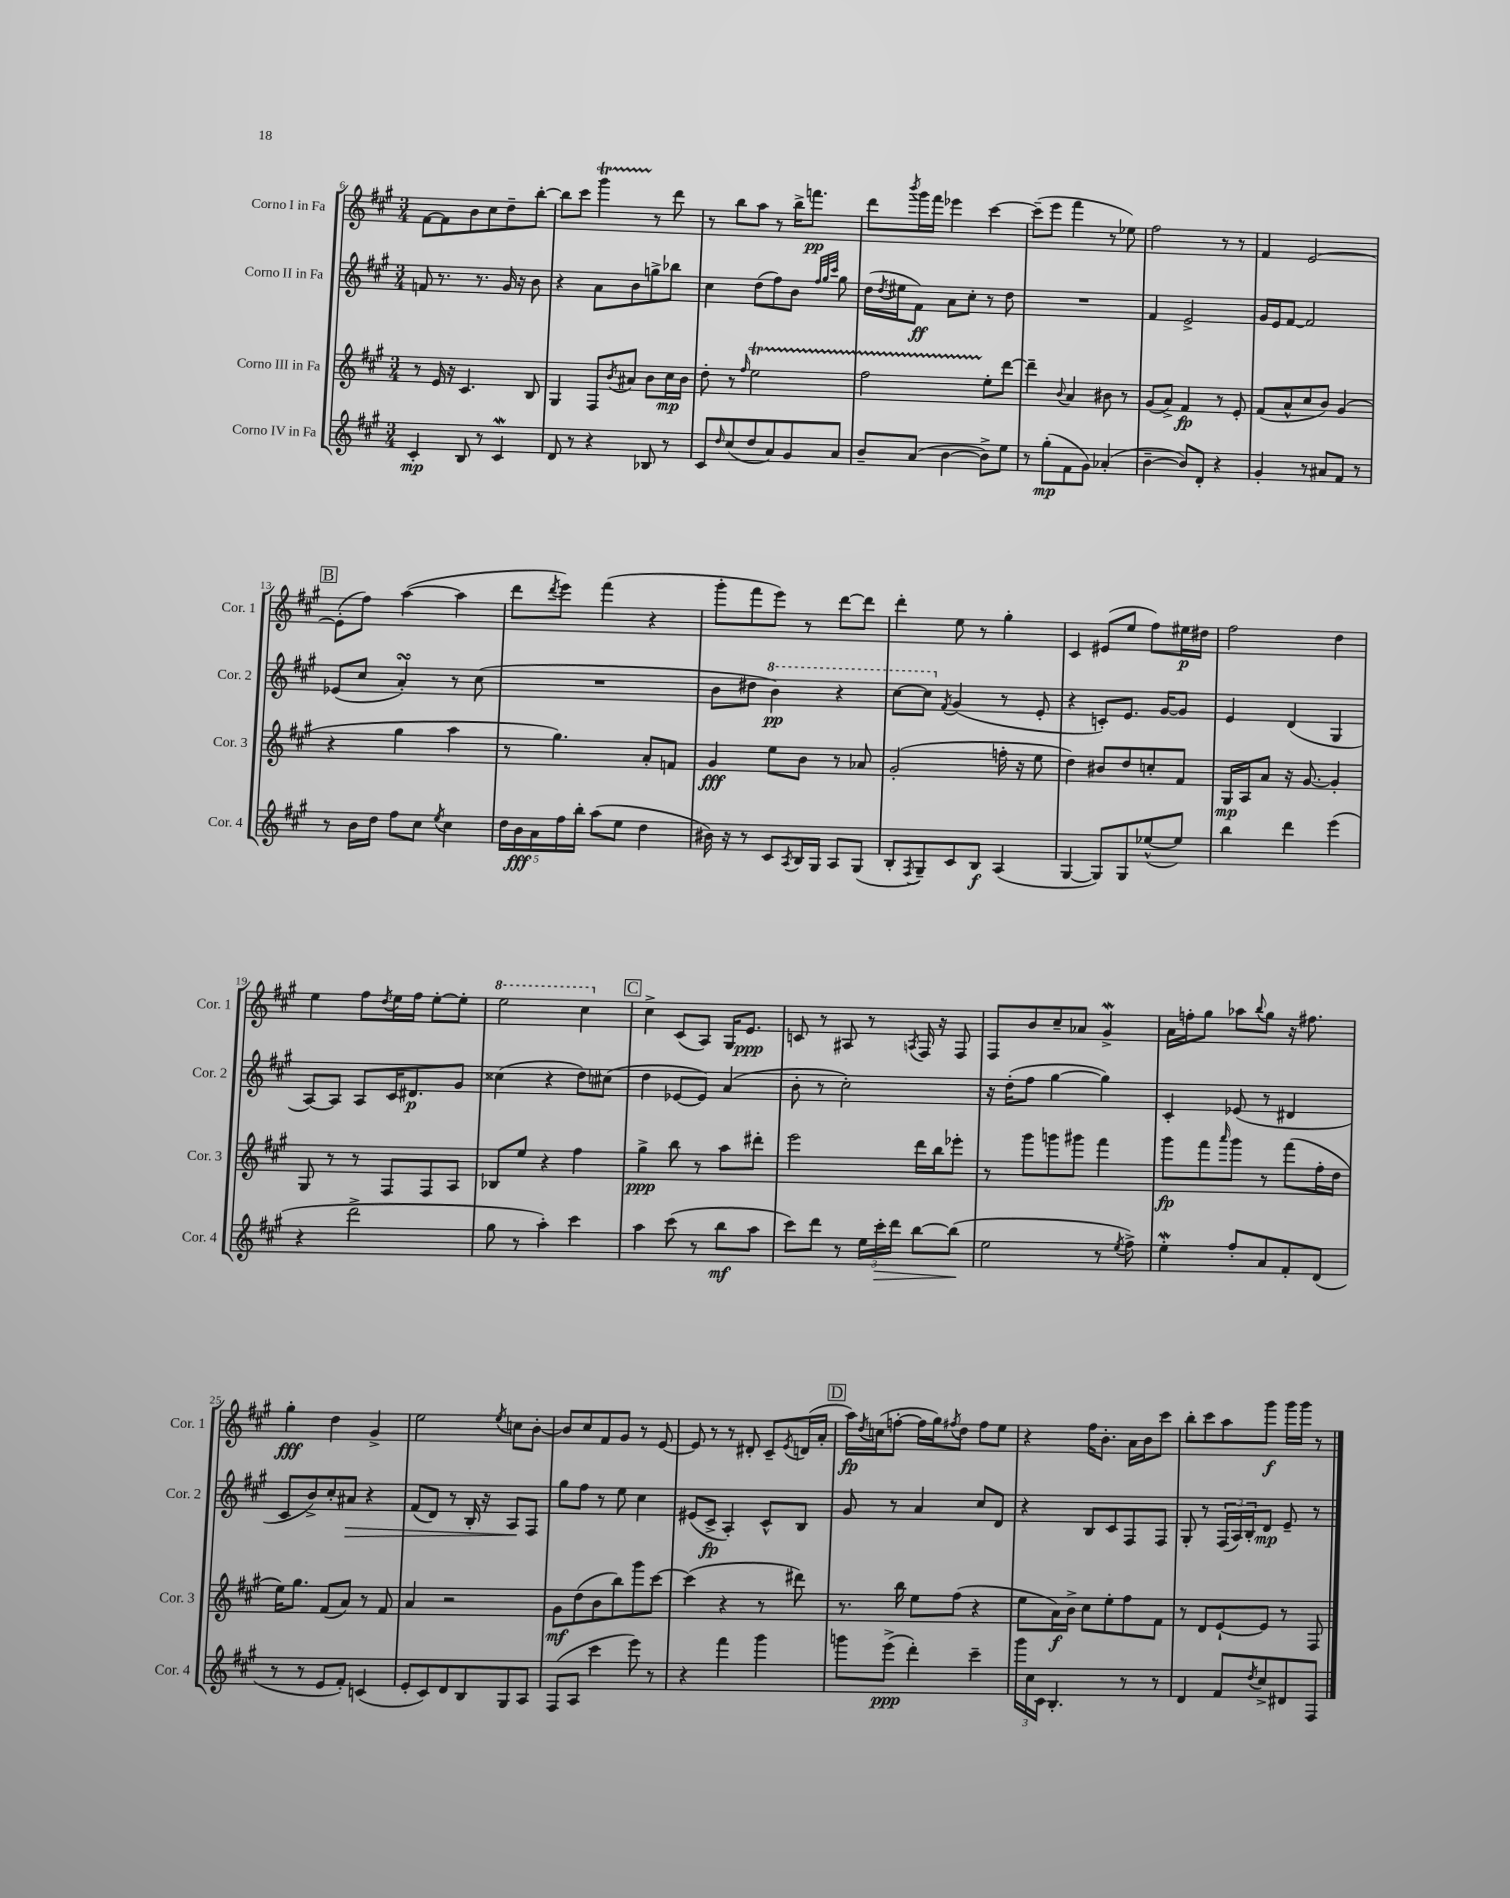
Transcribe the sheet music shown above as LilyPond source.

<<
\new StaffGroup <<
\new Staff = "s0" \with { instrumentName = "Corno I in Fa" shortInstrumentName = "Cor. 1" } {
    \clef treble \key a \major \numericTimeSignature \time 3/4
    fis'8~ fis'8 b'8 cis''8 d''8-- b''8~-. |
    b''8 cis'''8 gis'''4\startTrillSpan r8\stopTrillSpan d'''8 |
    r8 b''8 a''8 r8 b''16-> f'''8.\pp |
    d'''8 \acciaccatura { b'''8 } gis'''16 fis'''16 ees'''4 cis'''4~ |
    cis'''8--( e'''8 fis'''4 r8 ees''8) |
    fis''2 r8 r8 |
    fis'4 e'2~ |
    \mark \markup { \box "B" } e'8-.( fis''8) a''4~( a''4 |
    d'''8 \acciaccatura { d'''8 } e'''8) fis'''4( r4 |
    gis'''8-. fis'''8 e'''8) r8 d'''8~ d'''8 |
    d'''4-. e''8 r8 gis''4-. |
    cis'4 eis'8( e''8 fis''8) eis''16\p dis''16 |
    fis''2 d''4 |
    e''4 fis''8 \acciaccatura { d''8 } e''16 fis''16 e''8~-. e''8-. |
    \ottava #1 e'''2 cis'''4 \ottava #0 |
    \mark \markup { \box "C" } cis''4-> cis'8( a8) gis16 e'8.\ppp |
    c'8 r8 ais8 r8 \acciaccatura { a8 } fis16 r16 fis8 |
    fis8 b'8 cis''8-- aes'8 gis'4->\mordent |
    a'16 f''16-. gis''8 aes''8 \appoggiatura { b''8 } gis''8 r16 fis''8. |
    gis''4-.\fff d''4 gis'4-> |
    e''2 \acciaccatura { e''8 } c''8 b'8~-. |
    b'8 cis''8 fis'8 gis'8 r8 e'8~ |
    e'8 r8 r8 dis'8-. cis'8-- \acciaccatura { e'8 } d'16( a'16-. |
    \mark \markup { \box "D" } a''16\fp) \acciaccatura { d''8 } c''16( f''8~-. f''16 gis''16) \acciaccatura { fis''8 } d''8 fis''8 e''8 |
    r4 fis''16 b'8.-. a'16 b'16 cis'''8 |
    b''8-. cis'''8 a''8 gis'''8\f gis'''16 gis'''16 r8 \bar "|." |
}
\new Staff = "s1" \with { instrumentName = "Corno II in Fa" shortInstrumentName = "Cor. 2" } {
    \clef treble \key a \major \numericTimeSignature \time 3/4
    f'8 r8. r8. gis'16 r16 b'8 |
    r4 a'8 b'8 g''8-> bes''8 |
    cis''4 d''8( fis''8) b'8 \grace { fis''32 gis''32 cis'''32 } gis''8 |
    d''16( \acciaccatura { d''8 } eis''16 fis'8\ff) a'8 cis''8-. r8 d''8 |
    R2. |
    fis'4 e'2-> |
    gis'16 e'16 fis'8~ fis'2 |
    \mark \markup { \box "B" } ees'8( cis''8 a'4-.\turn) r8 cis''8( |
    R2. |
    b'8 dis''8 \ottava #1 b''4\pp) r4 |
    cis'''8~ cis'''8 \ottava #0 \acciaccatura { fis'8 } gis'4( r8 e'8-. |
    r4 c'8-.) e'8. gis'16~ gis'8 |
    e'4 d'4( gis4 |
    a8~) a8 a8 cis'16 dis'8.\p gis'8 |
    cisis''4( r4 d''8) cis''8( |
    \mark \markup { \box "C" } d''4 ees'8~ ees'8) a'4( |
    b'8-. r8 cis''2-.) |
    r16 d''16-.( fis''8 gis''4~ gis''4) |
    cis'4-. ees'8( r8 dis'4 |
    cis'8 b'8->) cis''8-. ais'8\> r4 |
    fis'8( d'8) r8 b16-. r16 a8\! fis8 |
    gis''8 fis''8 r8 e''8 cis''4 |
    eis'8( cis'8->\fp a4-.) cis'8-^ b8 |
    \mark \markup { \box "D" } gis'8 r8 a'4 cis''8 d'8 |
    r4 b8 cis'8 fis8 fis8 |
    gis8-. r8 \tuplet 3/2 { fis16( a16) b16-. } d'8\mp e'8-- r8 \bar "|." |
}
\new Staff = "s2" \with { instrumentName = "Corno III in Fa" shortInstrumentName = "Cor. 3" } {
    \clef treble \key a \major \numericTimeSignature \time 3/4
    r8 e'16 r16 cis'4. b8 |
    gis4 fis8 \acciaccatura { b'8 } ais'8 b'8 cis''16\mp b'16 |
    d''8-. r8 \grace { fis''16 } e''2\startTrillSpan |
    fis''2 e''8-.\stopTrillSpan d'''8~ |
    d'''4-- \appoggiatura { b'8 } a'4 bis'8 r8 |
    gis'8( a'8->) fis'4\fp r8 e'8-. |
    fis'8( a'8-^ cis''8 b'8) gis'4( |
    \mark \markup { \box "B" } r4 gis''4 a''4 |
    r8 gis''4.) a'8-. f'8 |
    gis'4\fff e''8 b'8 r8 aes'8 |
    gis'2-.( f''16-. r16 e''8 |
    d''4) bis'8 d''8 c''8-. fis'8 |
    gis16\mp a16 a'8 r16 gis'8.~ gis'4-. |
    gis8 r8 r8 fis8 fis8 a8 |
    bes8 e''8 r4 fis''4 |
    \mark \markup { \box "C" } gis''4->\ppp b''8 r8 a''8 dis'''8-. |
    e'''2 d'''16 b''16 ees'''8-. |
    r8 gis'''8 g'''8 gis'''8 fis'''4 |
    gis'''8\fp fis'''8 \grace { a'''16 } gis'''8 r8 fis'''8( fis''16-. d''16 |
    e''16) gis''8. fis'8( a'8) r8 fis'8 |
    a'4 r2 |
    gis'8\mf d''8( b'8 b''8) gis'''8 cis'''8~ |
    cis'''4( r4 r8 dis'''8) |
    \mark \markup { \box "D" } r8. b''16 e''8 fis''8( r4 |
    e''8 a'16\f) b'16-> cis''8 e''8-. fis''8 fis'8 |
    r8 d'8 e'8~-! e'8 r8 fis8 \bar "|." |
}
\new Staff = "s3" \with { instrumentName = "Corno IV in Fa" shortInstrumentName = "Cor. 4" } {
    \clef treble \key a \major \numericTimeSignature \time 3/4
    cis'4-.\mp b8 r8 cis'4\mordent |
    d'8 r8 r4 bes8 r8 |
    cis'8 \grace { d''16 } cis''8( d''8 a'8) gis'8 a'8 |
    b'8-- a'8( b'4~ b'8->) e''8 |
    r8 gis''8-.\mp( fis'8 gis'8) aes'4-.( |
    b'4~-- b'8) d'8-. r4 |
    gis'4-. r8 ais'8 fis'8 r8 |
    \mark \markup { \box "B" } r8 b'16 d''16 fis''8 cis''8 \acciaccatura { e''8 } cis''4 |
    \tuplet 5/4 { d''16 b'16\fff a'16 fis''16 b''16-. } a''8( e''8 d''4 |
    bis'16) r16 r8 cis'8 \acciaccatura { a8 } b16 gis16 a8 gis8( |
    b8-. \acciaccatura { fis8 } gis8--) cis'8 b8\f a4( |
    gis4~ gis8) gis8 ees''8~-^( ees''8) |
    b''4 d'''4 e'''4( |
    r4 d'''2-> |
    gis''8 r8 a''4-.) cis'''4 |
    \mark \markup { \box "C" } a''4 cis'''8( r8 b''8\mf a''8 |
    cis'''8) d'''8 r8 \tuplet 3/2 { e''16 cis'''16-.\> d'''16 } b''8~ b''8\!( |
    e''2 r8 \acciaccatura { e''8 } fis''8->) |
    e''4-.\mordent fis''8-. a'8 fis'8-. d'8( |
    r8 r8 e'8 fis'8-.) c'4( |
    e'8-. cis'8) d'8 b8 gis8 a8 |
    fis8( a8 cis'''4 e'''8) r8 |
    r4 fis'''4 gis'''4 |
    \mark \markup { \box "D" } g'''8 e'''8->\ppp( d'''4-.) cis'''4-- |
    \tuplet 3/2 { gis'''16 cis''16 cis'16 } b4.-. r8 r8 |
    d'4 fis'8 \acciaccatura { d''8 } cis''8-> dis'8 fis8 \bar "|." |
}
>>
>>
\layout { \context { \Score currentBarNumber = #6 } }
